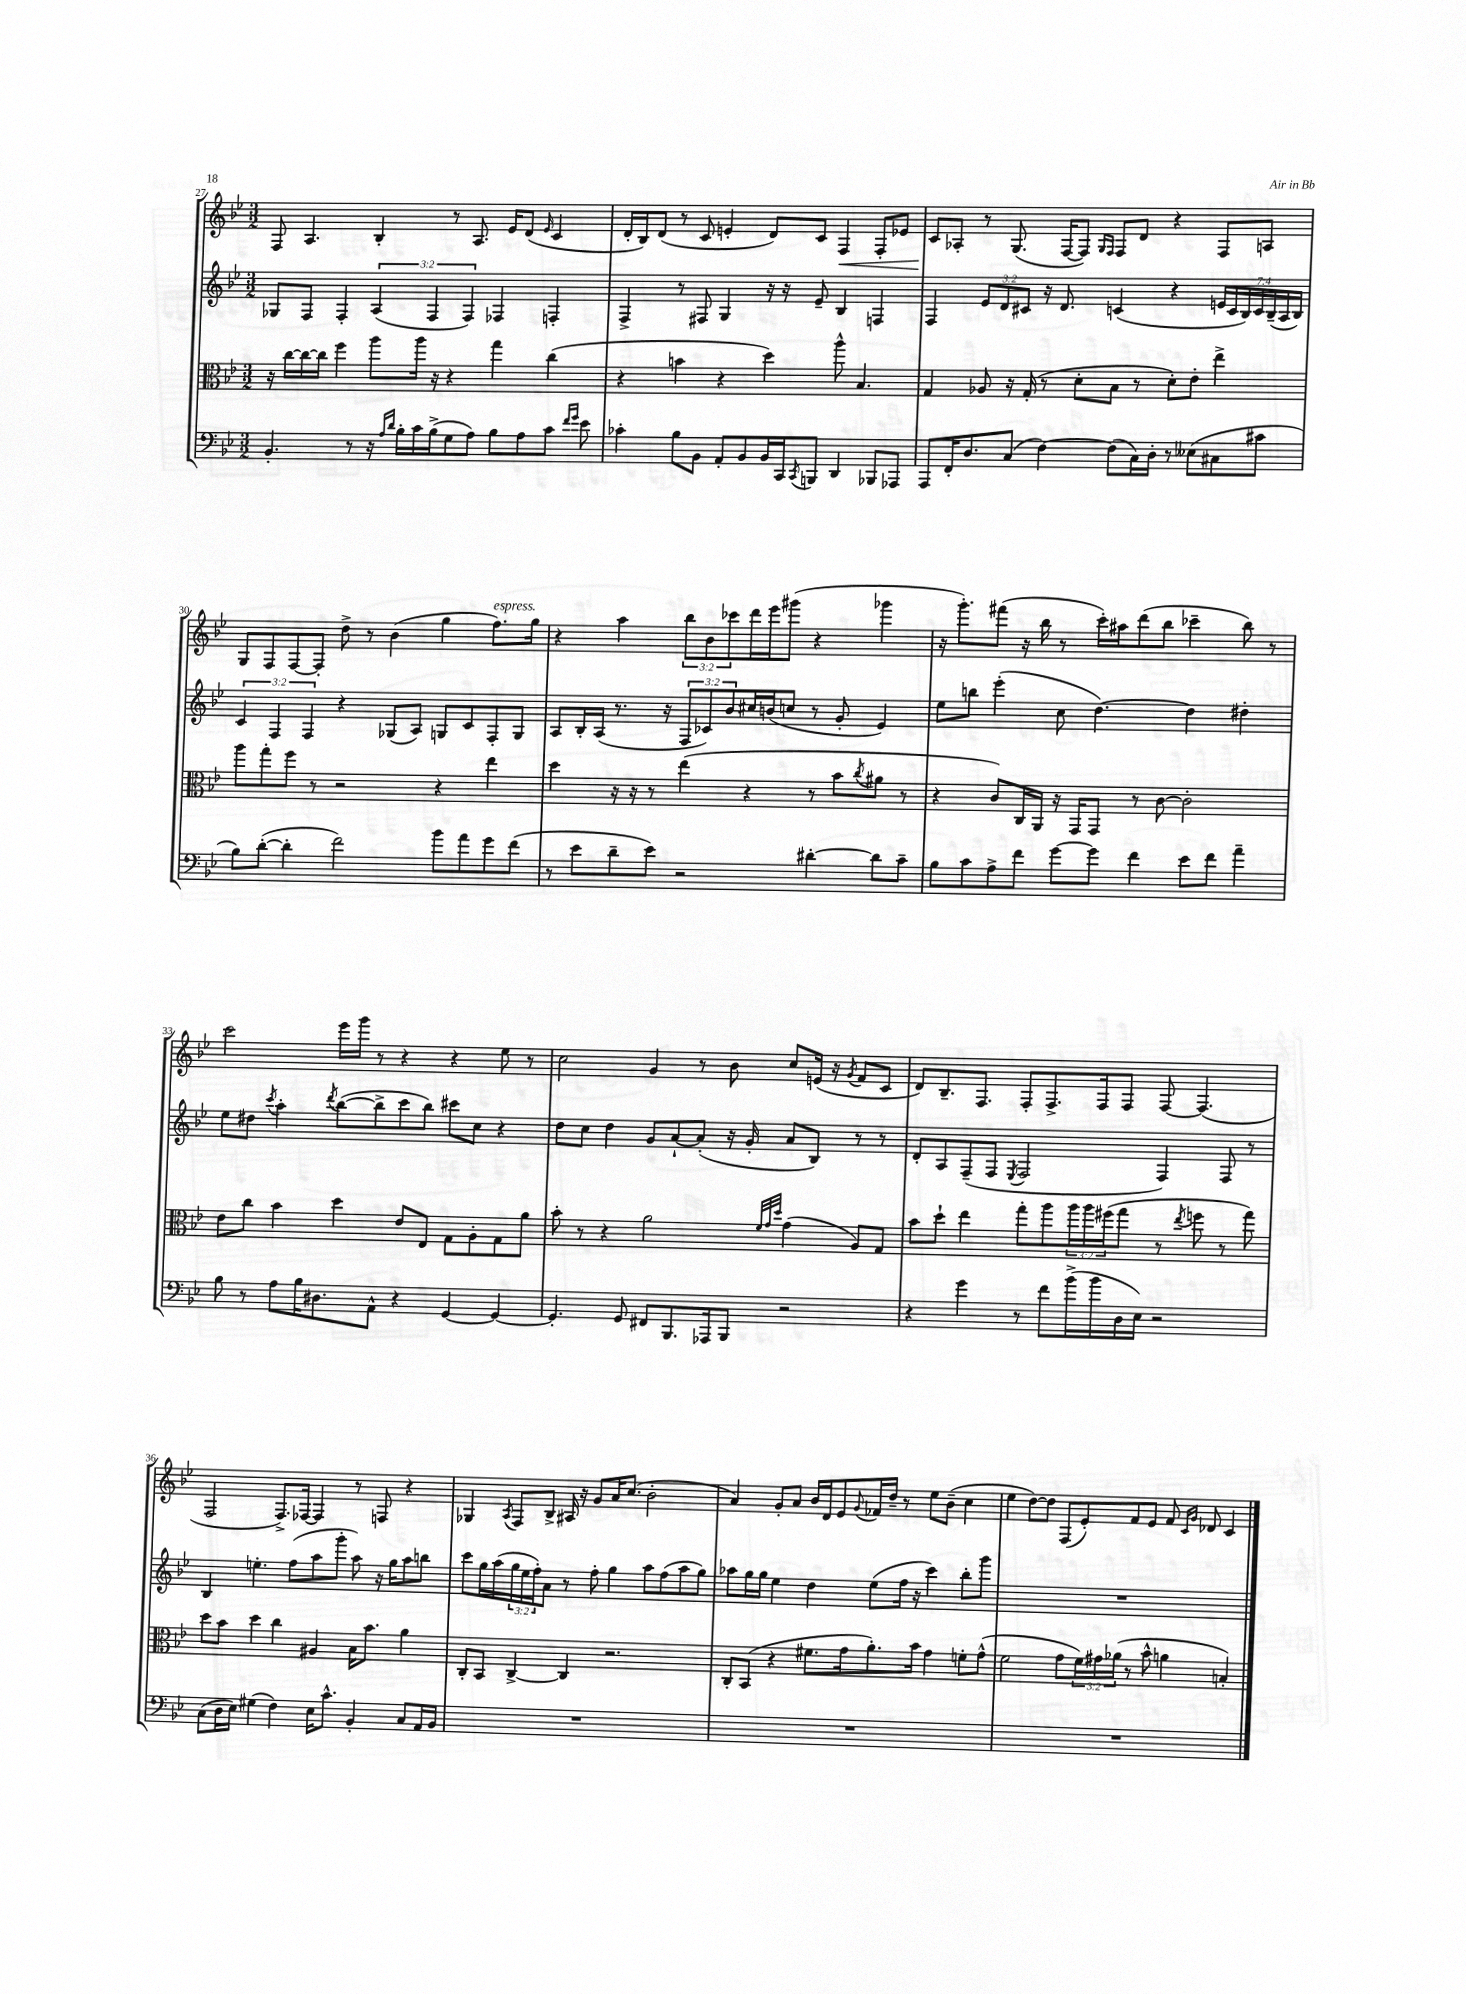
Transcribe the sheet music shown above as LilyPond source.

<<
\new StaffGroup <<
\new Staff = "s0" {
    \clef treble \key bes \major \numericTimeSignature \time 3/2 \override Staff.TupletNumber.text = #tuplet-number::calc-fraction-text
    f8 a4. bes4-. r8 a8. ees'16 d'8( \grace { ees'16 } c'4 |
    d'16-. bes16) d'8( r8 c'8 e'4-. d'8) c'8 f4\< f8-. ees'8 |
    c'8\! aes8-. r8 g8.( f16~ f8) \grace { g16 f16 } f8 d'8 r4 f8 a8 |
    g8 f8 f8~ f8-. d''8-> r8 bes'4( g''4 f''8.^\markup { \italic "espress." }) g''16 |
    r4 a''4 \tuplet 3/2 { bes''8 bes'8 ces'''8 } d'''16 ees'''16 gis'''8( r4 ges'''4 |
    r16 g'''8.-.) fis'''8( r16 bes''16 r8 c'''16-.) ais''16 d'''8( bes''8 ces'''4-- bes''8) r8 |
    c'''2 ees'''16 g'''16 r8 r4 r4 ees''8 r8 |
    c''2 g'4 r8 bes'8 c''8 e'16( r16 \acciaccatura { g'8 } f'8 c'8 |
    d'8) bes8.-- f8. f8-. f8.-> f16 f8 f8~ f4.( |
    f2 f8.->) fes16~ fes4 r8 f8 r4 |
    ges4 \acciaccatura { a8 } f8 bes8-> ais16 r16 g'8 a'16 c''8.( bes'2-. |
    a'4) g'8-. a'8 bes'16 d'16 ees'8 \appoggiatura { g'8 } fes'16 d''16-- r8 ees''8 bes'8--( c''4 |
    ees''4 d''8~) d''8 f8( ees'8-.) f'8 ees'8 f'8 \grace { c'16 g'16 } des'8 c'4 \bar "|." |
}
\new Staff = "s1" {
    \clef treble \key bes \major \numericTimeSignature \time 3/2 \override Staff.TupletNumber.text = #tuplet-number::calc-fraction-text
    ges8 f8 f4-. \tuplet 3/2 { a4( f4 f4) } fes4 f4-. |
    f4-> r8 fis8 g4 r16 r16 ees'8-- bes4 f4 |
    f4 \tuplet 3/2 { ees'8 d'8 cis'8 } r16 d'8. c'4( r4 \tuplet 7/4 { e'16 c'16 bes16) c'16 bes16--( a16 bes16) } |
    \tuplet 3/2 { c'4 f4 f4 } r4 ges8( a8) g8 c'8 f8-. g8 |
    a8 bes16-. a16( r8. r16 \tuplet 3/2 { f8 ces'8) bes'8 } cis''16 b'16( c''8 r8 g'8-. ees'4) |
    ees''8 b''8 ees'''4-.( c''8 d''4.~) d''4 dis''4-. |
    ees''8 dis''8 \acciaccatura { c'''8 } a''4-. \acciaccatura { d'''8 } bes''8~( bes''8-> c'''8 bes''8) cis'''8 c''8 r4 |
    d''8 c''8 d''4 g'8 a'8~-! a'8-.( r16 g'16-. a'8 bes8) r8 r8 |
    d'8-. a8 f8--( f8 \acciaccatura { ees8 } f2 f4) f8 r8 |
    bes4 e''4.-. f''8( a''8 g'''8-. a''8) r16 g''16 a''8 b''8 |
    c'''8 g''16 a''16( \tuplet 3/2 { g''16 ees''16 f''16-.) } a'8 r8 f''8-. g''4 a''8 f''8( a''8 g''8) |
    aes''8 g''16 g''16 ees''4 d''4 ees''8( f''16 r16 c'''4) bes''8-. g'''8 |
    R1. \bar "|." |
}
\new Staff = "s2" {
    \clef alto \key bes \major \numericTimeSignature \time 3/2 \override Staff.TupletNumber.text = #tuplet-number::calc-fraction-text
    r16 c''16~ c''16~ c''16 f''4 a''8 a''16 r16 r4 g''4 c''4( |
    r4 b'4 r4 d''4) a''8-^ bes4. |
    g4 aes8 r16 g16-.( r8 d'8-. bes8 r8 d'8-.) ees'8-. ees''4-> |
    a''8 g''8-. f''8 r8 r2 r4 ees''4 |
    d''4 r16 r16 r8 ees''4( r4 r8 bes'8 \acciaccatura { c''8 } ais'8 r8 |
    r4 c'8) c16 a,16 r16 g,16 g,8 r8 c'8~ c'2-. |
    ees'8 c''8 bes'4 d''4 ees'8 ees8 g8 a8-. g8 a'8 |
    bes'8-. r8 r4 a'2 \grace { f'32 g'32 d''32 } g'4( a8) g8 |
    bes'8 d''8-! ees''4 g''8-. a''8 \tuplet 3/2 { a''16 a''16 fis''16( } g''8 r8 \acciaccatura { ees''8 } f''8 r8 g''8) |
    d''8 bes'8 d''4 c''4 ais4 bes16 bes'8. a'4 |
    c8-. bes,8 c4~-> c4 r2. |
    c8-. bes,8( r4 fis'8. g'16 a'8.-.) bes'16 g'4 f'8-. g'8-^( |
    f'2 g'8 \tuplet 3/2 { f'16) gis'16 aes'16( } r8 bes'8-^ a'4 b4-.) \bar "|." |
}
\new Staff = "s3" {
    \clef bass \key bes \major \numericTimeSignature \time 3/2
    bes,4.-. r8 r16 \grace { a16 d'16 } bes16-. c'16 bes16->( g8 a8) bes8 a8 c'8 \grace { f'16 g'16 } ees'8 |
    ces'4-. bes8 bes,8 a,8-. bes,8 bes,16 c,16 \acciaccatura { c,8 } b,,8 d,4 bes,,8 aes,,8 |
    a,,8 f,16-. d8. c8( f4~) f8( c16) d16-. r8 eeses8( cis8 cis'8 |
    bes8) d'8~-.( d'4-. f'2) bes'8 a'8 g'8 f'8( |
    r8 ees'8 d'8-- ees'8) r2 dis'4~-. dis'8 c'8-- |
    bes8 c'8 a8-> f'8 g'8~ g'8 f'4 ees'8 f'8 a'4-- |
    bes8 r8 a8 bes16 dis8. a,8-^ r4 g,4~ g,4~ |
    g,4.-. g,8 fis,8 bes,,8. aes,,16 bes,,8 r2 |
    r4 g'4 r8 f'8 bes'16->( bes'16 d16 ees16) r2 |
    c8( d16 ees16) gis4( f4) ees16 c'8.-^ bes,4-. c8 a,16 bes,16 |
    R1. |
    R1. |
    R1. \bar "|." |
}
>>
>>
\layout { \context { \Score currentBarNumber = #27 } }
